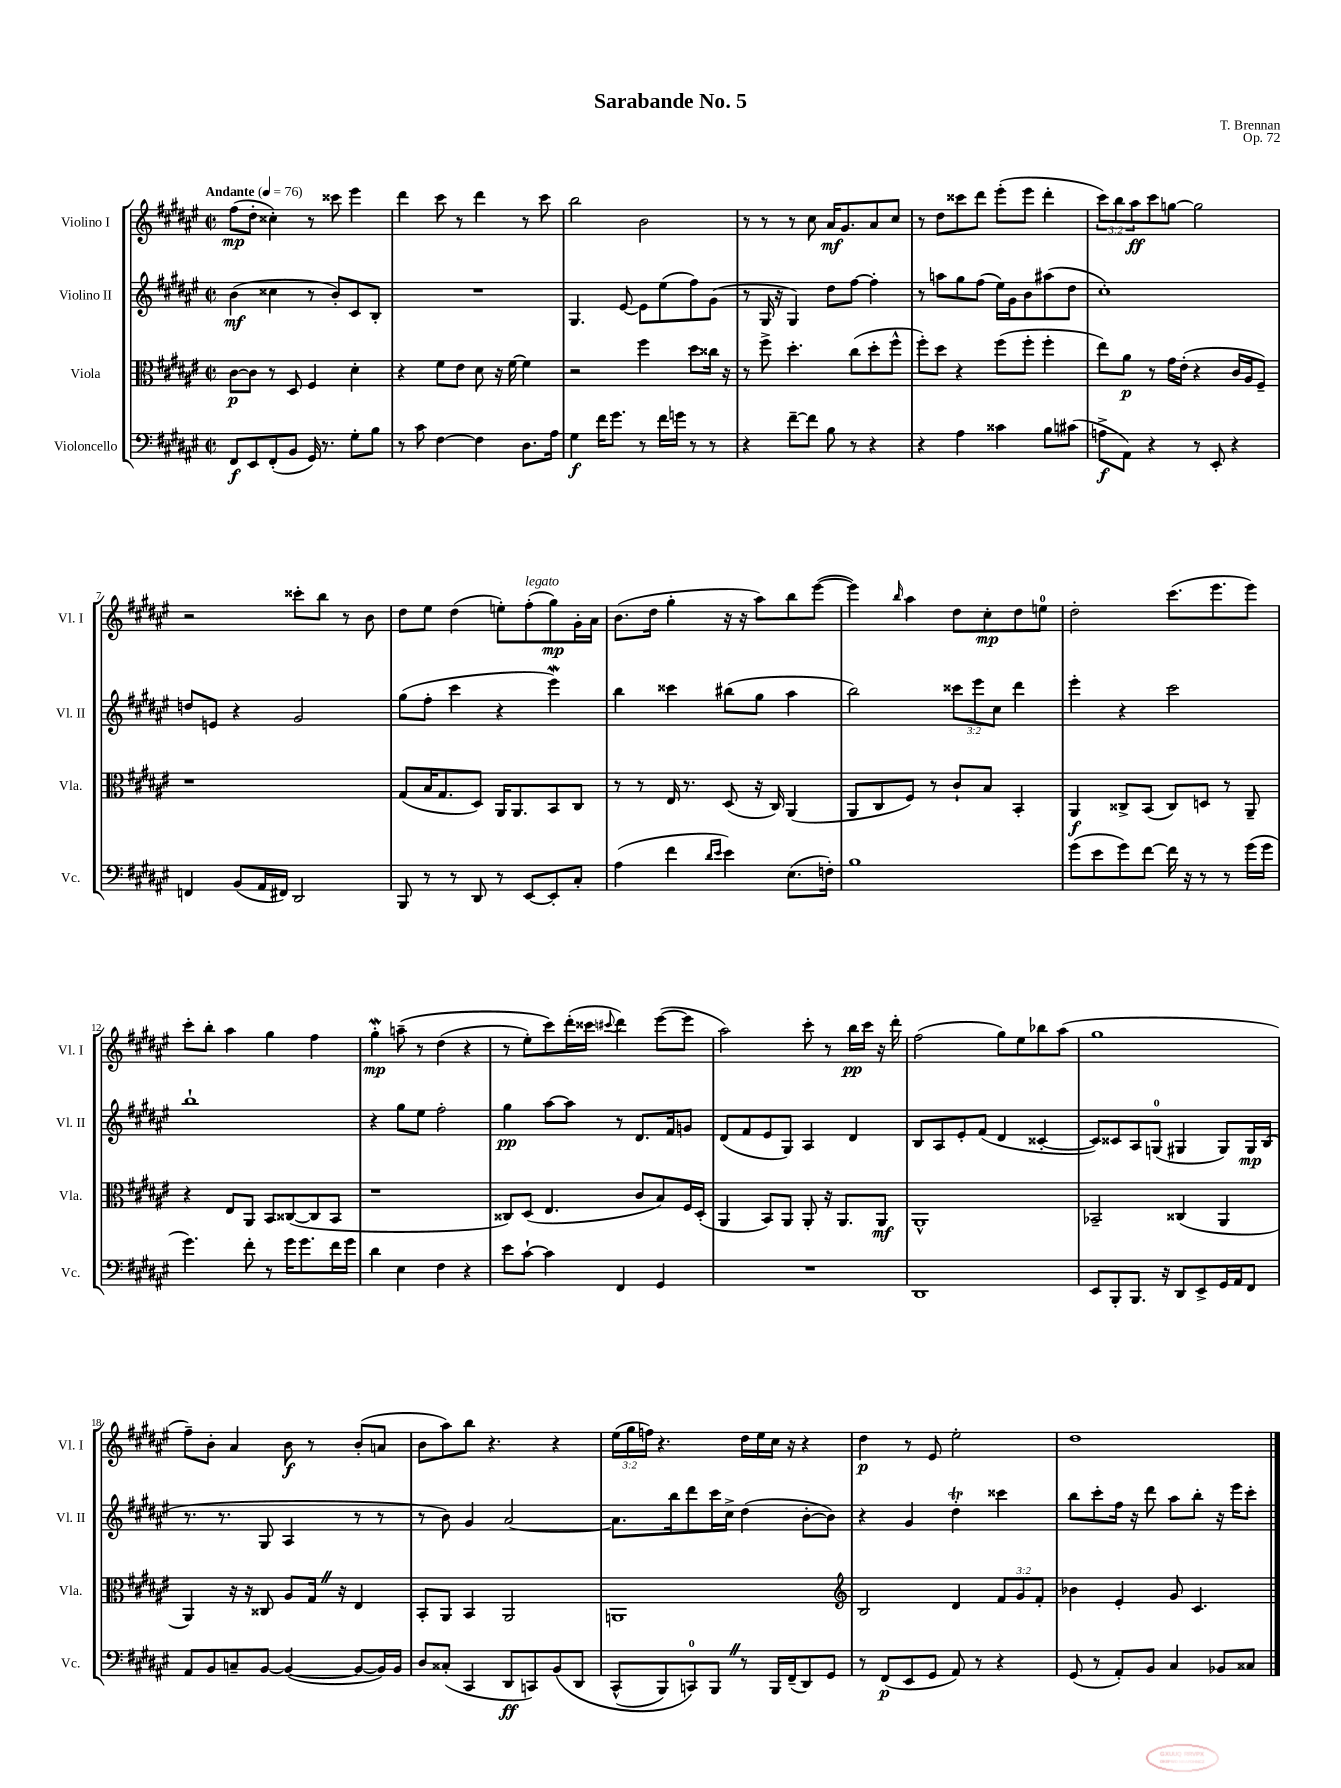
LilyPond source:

\header { title = "Sarabande No. 5" composer = "T. Brennan" opus = "Op. 72" }
<<
\new StaffGroup <<
\new Staff = "s0" \with { instrumentName = "Violino I" shortInstrumentName = "Vl. I" } {
    \clef treble \key fis \major \defaultTimeSignature \time 2/2 \override Staff.TupletNumber.text = #tuplet-number::calc-fraction-text \tempo "Andante" 4 = 76
    fis''8\mp( dis''8-. cisis''4-.) r8 cisis'''8 eis'''4 |
    dis'''4 cis'''8 r8 dis'''4 r8 cis'''8 |
    b''2 b'2 |
    r8 r8 r8 cis''8 ais'16\mf gis'8. ais'8 cis''8 |
    r8 dis''8 cisis'''8 dis'''8 eis'''8-.( eis'''8 dis'''4-. |
    \tuplet 3/2 { cis'''8) b''8 ais''8\ff } cis'''8 g''8~ g''2 |
    r2 cisis'''8-. b''8 r8 b'8 |
    dis''8 eis''8 dis''4( e''8-.) fis''8-.^\markup { \italic "legato" }( gis''8\mp) gis'16-. ais'16 |
    b'8.( dis''16 gis''4-. r16 r16 ais''8) b''8 eis'''8~( |
    eis'''4) \grace { b''16 } ais''4 dis''8 cis''8-.\mp dis''8 e''8-0 |
    dis''2-. cis'''8.( eis'''8. eis'''8) |
    cis'''8-. b''8-. ais''4 gis''4 fis''4 |
    gis''4-.\mordent\mp a''8--\( r8 dis''4( r4 |
    r8 eis''8-.) cis'''8\) dis'''16-.( cisis'''16 \appoggiatura { cis'''8 } dis'''4) eis'''8~( eis'''8 |
    ais''2) cis'''8-. r8 b''16\pp cis'''16 r16 dis'''16-. |
    fis''2( gis''8) eis''8 bes''8 ais''8( |
    gis''1 |
    fis''8--) b'8-. ais'4 b'8\f r8 b'8-.( a'8 |
    b'8 ais''8) b''8 r4. r4 |
    \tuplet 3/2 { eis''16( gis''16 f''16) } r4. dis''16 eis''16 cis''16 r16 r4 |
    dis''4\p r8 eis'8 eis''2-. |
    dis''1 \bar "|." |
}
\new Staff = "s1" \with { instrumentName = "Violino II" shortInstrumentName = "Vl. II" } {
    \clef treble \key fis \major \defaultTimeSignature \time 2/2 \override Staff.TupletNumber.text = #tuplet-number::calc-fraction-text
    b'4\mf( cisis''4 r8 b'8-.) cis'8 b8-. |
    R1 |
    gis4. eis'8~ eis'8 eis''8( fis''8) gis'8( |
    r8 gis16 r16 gis4) dis''8 fis''8~ fis''4-. |
    r8 a''8 gis''8 fis''8( eis''16) gis'16 b'8 ais''8( dis''8 |
    cis''1-.) |
    d''8 e'8 r4 gis'2 |
    gis''8( fis''8-. cis'''4 r4 eis'''4\mordent) |
    b''4 cisis'''4 bis''8( gis''8 ais''4 |
    b''2) \tuplet 3/2 { cisis'''8 eis'''8 cis''8 } dis'''4 |
    eis'''4-. r4 cis'''2 |
    b''1-! |
    r4 gis''8 eis''8 fis''2-. |
    gis''4\pp ais''8~ ais''8 r8 dis'8. fis'16 g'8 |
    dis'8( fis'8 eis'8 gis8) ais4 dis'4 |
    b8 ais8 eis'8-. fis'8( dis'4 cisis'4~-. |
    cisis'8) cisis'8 ais8 g8-0( gis4 gis8) gis16\mp b16( |
    r8. r8. gis8 ais4 r8 r8 |
    r8 b'8) gis'4 ais'2~ |
    ais'8. b''16 dis'''8 cis'''16 cis''16-> dis''4( b'8~-. b'8) |
    r4 gis'4 dis''4-.\trill cisis'''4 |
    b''8 cis'''8-. fis''16 r16 dis'''8 ais''8 b''8-. r16 eis'''16 cis'''8-. \bar "|." |
}
\new Staff = "s2" \with { instrumentName = "Viola" shortInstrumentName = "Vla." } {
    \clef alto \key fis \major \defaultTimeSignature \time 2/2 \override Staff.TupletNumber.text = #tuplet-number::calc-fraction-text
    cis'8~\p cis'8 r8 dis8 fis4 dis'4-. |
    r4 fis'8 eis'8 dis'8 r16 fis'16~ fis'4 |
    r2 fis''4 dis''8 cisis''16 r16 |
    r8 fis''8-> dis''4.-. cis''8( dis''8-. fis''8-^ |
    fis''8-.) dis''8 r4 fis''8( fis''8-. fis''4-. |
    eis''8) ais'8\p r8 gis'16 eis'16-.( r4 cis'16 ais16 fis8--) |
    r1 |
    gis8( b16 gis8. dis8) ais,16 ais,8. b,8 cis8 |
    r8 r8 eis16 r8. dis8( r16 cis16) ais,4( |
    ais,8 cis8 fis8) r8 cis'8-! b8 b,4-. |
    ais,4\f cisis8-> b,8( cisis8) d8 r8 ais,8-- |
    r4 eis8 ais,8 b,8 cisis8~( cisis8 b,8 |
    r1 |
    cisis8) dis8( eis4. cis'8 b8) fis16 dis16-.( |
    ais,4 b,8) ais,8 ais,8-. r16 ais,8. ais,8\mf |
    ais,1-^ |
    bes,2-- cisis4( ais,4 |
    ais,4) r16 r16 cisis8 ais8 gis16 \once \override BreathingSign.text = \markup { \musicglyph "scripts.caesura.straight" } \breathe r16 eis4 |
    b,8-. ais,8 b,4 ais,2 |
    a,1 |
    \clef treble b2 dis'4 \tuplet 3/2 { fis'8 gis'8 fis'8-. } |
    bes'4 eis'4-. gis'8 cis'4. \bar "|." |
}
\new Staff = "s3" \with { instrumentName = "Violoncello" shortInstrumentName = "Vc." } {
    \clef bass \key fis \major \defaultTimeSignature \time 2/2
    fis,8\f eis,8 fis,8-.( b,8 gis,16) r8. gis8-. b8 |
    r8 cis'8 fis4~ fis4 dis8. ais16 |
    gis4\f fis'16 gis'8. r8 fis'16 g'16 r8 r8 |
    r4 fis'8~-- fis'8 b8 r8 r4 |
    r4 ais4 cisis'4 b8 cis'8( |
    a8->\f ais,8) r4 r8 eis,8-. r4 |
    f,4 b,8( ais,16 fis,16) dis,2 |
    b,,8 r8 r8 dis,8 r8 eis,8~ eis,8-. cis8-. |
    ais4( fis'4 \grace { dis'16 eis'16 } eis'4) eis8.( f16-.) |
    b1 |
    gis'8( eis'8 gis'8) fis'8~ fis'16 r16 r8 r8 gis'16( gis'16 |
    gis'4.) fis'8-. r8 gis'16 gis'8. fis'16 gis'16 |
    dis'4 eis4 fis4 r4 |
    eis'8 cis'8~-! cis'4 fis,4 gis,4 |
    R1 |
    dis,1 |
    eis,8 b,,8-. b,,8. r16 dis,8 eis,8-> gis,16 ais,16 fis,8 |
    ais,8 b,8 c8-- b,8~ b,4~( b,8~ b,16) b,16 |
    dis8 cisis8-.( cis,4 dis,8\ff c,8) b,8\( dis,8 |
    cis,8-^( b,,8) c,8-0\) b,,8 \once \override BreathingSign.text = \markup { \musicglyph "scripts.caesura.straight" } \breathe r8 b,,16 fis,16--( dis,8) gis,8 |
    r8 fis,8\p( eis,8 gis,8 ais,8) r8 r4 |
    gis,8( r8 ais,8-.) b,8 cis4 bes,8 cisis8 \bar "|." |
}
>>
>>
